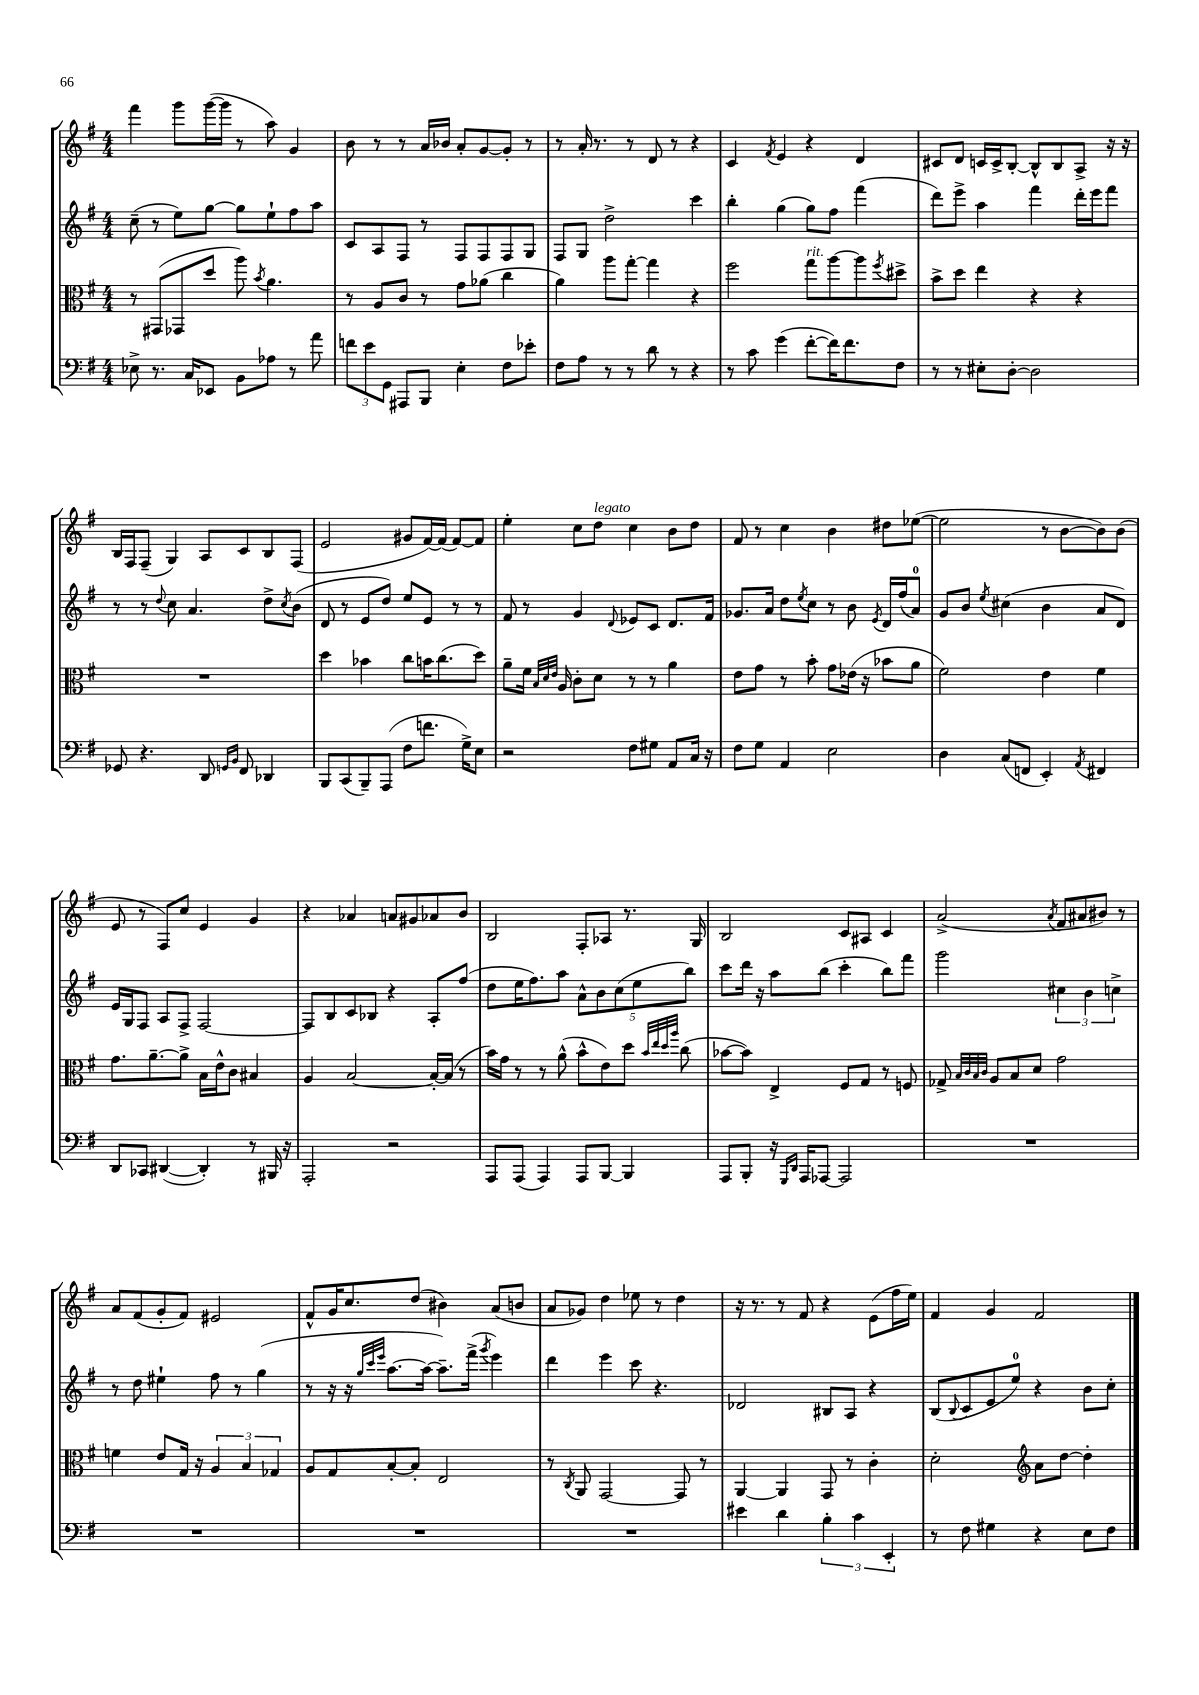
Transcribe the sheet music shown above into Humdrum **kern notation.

**kern	**kern	**kern	**kern
*staff4	*staff3	*staff2	*staff1
*clefF4	*clefC3	*clefG2	*clefG2
*k[f#]	*k[f#]	*k[f#]	*k[f#]
*M4/4	*M4/4	*M4/4	*M4/4
8E-^	8r	(8cc~	4fff#
8.r	(8GG#	8r	.
.	8GG-	8ee)	8ggg
16C	.	.	.
8EE-	8dd	[8gg	([16ggg
.	.	.	16ggg]
8BB	8aa)	8gg]	8r
.	8qb	.	.
8A-	4.a	8ee`	8aa)
8r	.	8ff#	4g
8a	.	8aa	.
=	=	=	=
12f	8r	8c	8b
12e	.	.	.
.	8A	8A	8r
12GG	.	.	.
8AAA#	8c	8F#	8r
8BBB	8r	8r	16a
.	.	.	16b-
4E'	8g	8F#	8a'
.	(8a-	8F#	[8g
8F#	4cc	8F#	8g']
8e-'	.	8G	8r
=	=	=	=
8F#	4a)	8F#	8r
8A	.	8G	16a'
.	.	.	8.r
8r	8aa	2dd^	.
8r	[8gg'	.	8r
8d	4gg]	.	8d
8r	.	.	8r
4r	4r	4ccc	4r
=	=	=	=
8r	2ff#	4bb'	4c
8c	.	.	.
.	.	.	8qf#
(4g	.	(4gg	4e
[8f#'	8gg	8gg)	4r
16f#])	[8aa	8ff#	.
8.f#	.	.	.
.	8aa]	(4fff#	4d
.	8qff#	.	.
8F#	8dd#^	.	.
=	=	=	=
8r	8b^	8ddd)	8c#
8r	8dd	8eee^	8d
8E#'	4ee	4aa	16c
.	.	.	16c^
[8D'	.	.	[8B'
2D]	4r	4fff#	8B^^]
.	.	.	8B
.	4r	16ddd'	8A^
.	.	16eee	.
.	.	8fff#	16r
.	.	.	16r
=	=	=	=
8GG-	1r	8r	16B
.	.	.	16F#
4.r	.	8r	(8F#~
.	.	8qqdd	.
.	.	8cc	4G)
.	.	4.a	.
8DD	.	.	8A
16qqGG	.	.	.
16qqBB	.	.	.
8FF#	.	.	8c
4DD-	.	8dd^	8B
.	.	8qcc	.
.	.	(8b	(8F#
=	=	=	=
8BBB	4dd	8d	2e
(8CC	.	8r	.
8BBB~)	4b-	8e	.
(8AAA	.	8dd)	.
8F#	8cc	8ee	8g#
8.f	16b	8e	[16f#)
.	(8.cc	.	(16f#]
.	.	8r	[8f#)
16G^)	.	.	.
8E	8dd)	8r	8f#]
=	=	=	=
2r	8a~	8f#	4ee'
.	16f#	8r	.
.	32qqB	.	.
.	32qqd	.	.
.	32qqe	.	.
.	16A	.	.
.	8c'	4g	8cc
.	8d	.	8dd
.	.	8qqd	.
8F#	8r	8e-	4cc
8G#	8r	8c	.
8AA	4a	8.d	8b
16C	.	.	8dd
16r	.	16f#	.
=	=	=	=
8F#	8e	8.g-	8f#
8G	8g	.	8r
.	.	16a	.
4AA	8r	8dd	4cc
.	.	8qee	.
.	8b'	8cc	.
2E	8g	8r	4b
.	(16e-	8b	.
.	16r	.	.
.	.	8qe	.
.	8b-	16d	8dd#
.	.	(16ff#	.
.	8a	8a)	([8ee-
=	=	=	=
4D	2f#)	8g	2ee-]
.	.	8b	.
.	.	8qee	.
(8C	.	(4cc#	.
8FF	.	.	.
4EE')	4e	4b	8r
.	.	.	[8b
8qAA	.	.	.
4FF#	4f#	8a	8b])
.	.	8d)	(8b
=	=	=	=
8DD	8.g	16e	8e
.	.	16G	.
8CC-	.	8F#	8r
.	[8.a~	.	.
([4DD#	.	8A	8F#)
.	8a^]	8F#^	8cc
4DD#'])	16B	[2F#	4e
.	16e^^	.	.
.	8c	.	.
8r	4B#	.	4g
16BBB#	.	.	.
16r	.	.	.
=	=	=	=
2AAA'	4A	8F#]	4r
.	.	8B	.
.	[2B	8c	4a-
.	.	8B-	.
2r	.	4r	8a
.	.	.	8g#
.	16B'_	8A'	8a-
.	(16B]	.	.
.	8r	(8ff#	8b
=	=	=	=
8AAA	16b)	8dd	2B
.	16g	.	.
(8AAA	8r	16ee	.
.	.	8.ff#)	.
4AAA)	8r	.	.
.	(8a^^	8aa	.
8AAA	8b^^	10a^^	8F#'
.	.	10b	.
[8BBB	8e)	.	8A-
.	.	(10cc	.
4BBB]	8dd	.	8.r
.	.	10ee	.
.	32qqb	.	.
.	32qqee	.	.
.	32qqdd	.	.
.	32qqaa	.	.
.	(8cc	.	.
.	.	10bb)	.
.	.	.	16G
=	=	=	=
8AAA	[8b-	8ccc	2B
8BBB'	8b-])	16ddd	.
.	.	16r	.
16r	4E^	8aa	.
16qqGGG	.	.	.
16qqDD	.	.	.
16AAA	.	.	.
[8AAA-	.	(8bb	.
2AAA-]	8F#	4ccc'	8c
.	8G	.	8A#
.	8r	8bb)	4c
.	8F	8fff#	.
=	=	=	=
1r	8G-^	2ggg	(2a^
.	32qqB	.	.
.	32qqc	.	.
.	32qqB	.	.
.	32qqc	.	.
.	8A	.	.
.	8B	.	.
.	8d	.	.
.	.	.	8qa
.	2g	6cc#	8f#
.	.	.	8a#
.	.	6b	.
.	.	.	8b#)
.	.	6cc^	.
.	.	.	8r
=	=	=	=
1r	4f	8r	8a
.	.	8dd	(8f#
.	8e	4ee#`	8g'
.	16G	.	8f#)
.	16r	.	.
.	6A	8ff#	2e#
.	.	8r	.
.	6B	.	.
.	.	(4gg	.
.	6G-	.	.
=	=	=	=
1r	8A	8r	8f#^^
.	8G	16r	16g
.	.	16r	8.cc
.	.	32qqgg	.
.	.	32qqccc	.
.	.	32qqeee	.
.	[8B'	[8.aa	.
.	8B']	.	(8dd
.	.	16aa_	.
.	2E	8.aa~])	4b#)
.	.	(16fff#^	.
.	.	8qggg	.
.	.	4eee)	(8a
.	.	.	8b
=	=	=	=
1r	8r	4ddd	8a
.	8qC	.	.
.	8AA	.	8g-)
.	[2GG	4eee	4dd
.	.	8ccc	8ee-
.	.	4.r	8r
.	8GG]	.	4dd
.	8r	.	.
=	=	=	=
4e#	[4AA	2d-	16r
.	.	.	8.r
4d	4AA]	.	8r
.	.	.	8f#
6B'	8GG	8B#	4r
.	8r	8A	.
6c	.	.	.
.	4c'	4r	(8e
6EE'	.	.	.
.	.	.	16ff#
.	.	.	16ee)
=	=	=	=
8r	2d'	(8B	4f#
.	.	8qqB	.
8F#	.	8c	.
4G#	.	8e	4g
.	.	8ee)	.
*	*clefG2	*	*
4r	8a	4r	2f#
.	[8dd	.	.
8E	4dd']	8b	.
8F#	.	8cc'	.
==	==	==	==
*-	*-	*-	*-
